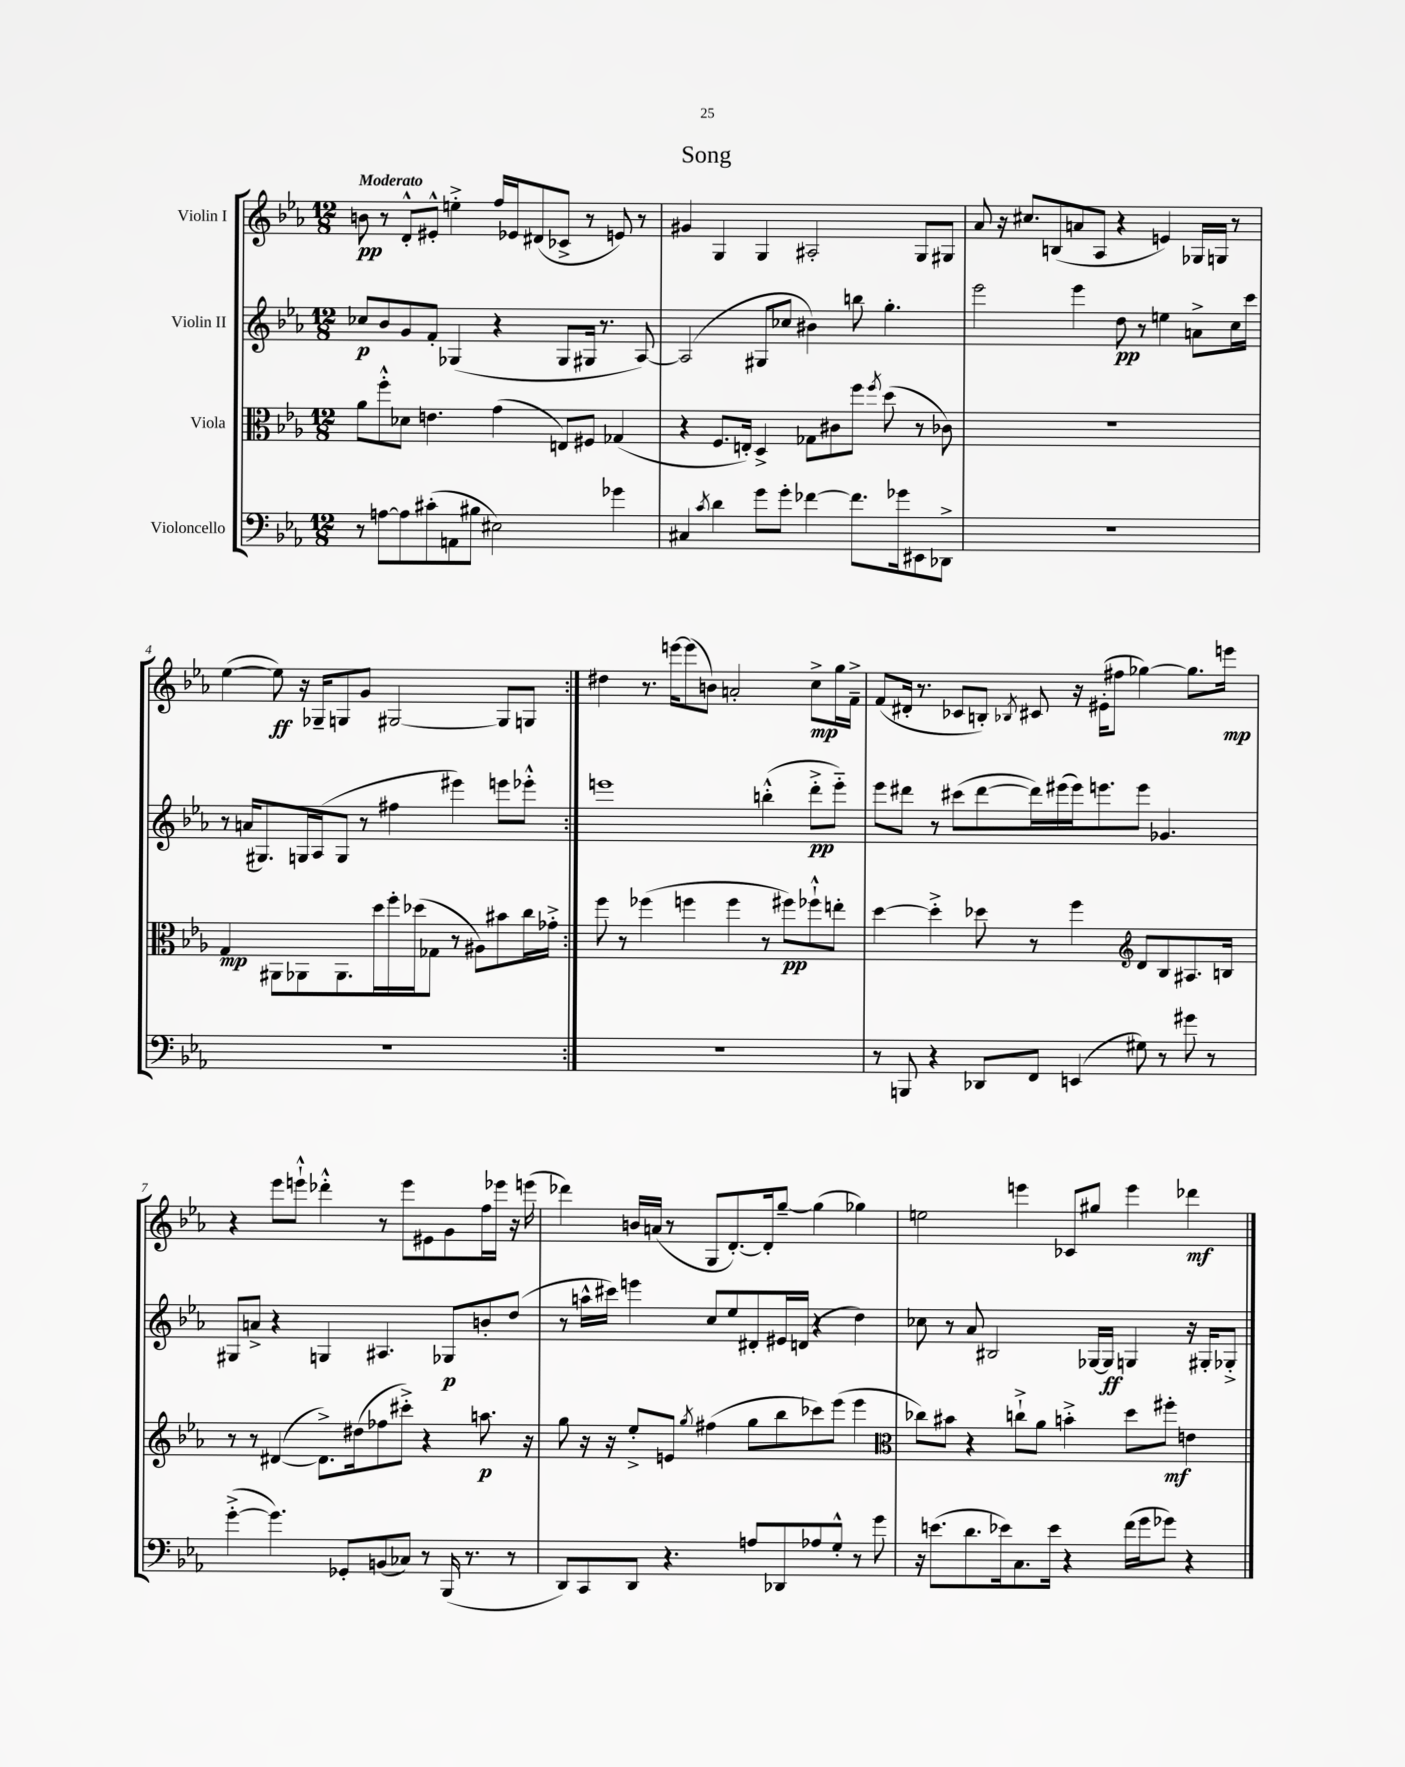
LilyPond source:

\header { title = "Song" }
<<
\new StaffGroup <<
\new Staff = "s0" \with { instrumentName = "Violin I" } {
    \clef treble \key ees \major \numericTimeSignature \time 12/8 \tempo "Moderato"
    \autoBeamOff \repeat volta 2 { b'8\pp r8 d'8[-.-^ eis'8]-.-^ e''4-.-> f''16[ ees'16 dis'8( ces'8]-> r8 e'8) r8 |
    gis'4 g4 g4 ais2-. g8[ gis8] |
    aes'8 r16 cis''8.[ b8( a'8 aes8] r4 e'4) ges16[ g16] r8 |
    ees''4~( ees''8\ff) r16 ges16[-- g8 g'8] gis2~ gis8[ g8] | }
    dis''4 r8. e'''16[~ e'''8( b'8]) a'2-. c''8[->\mp g''16 f'16]---> |
    f'8[( dis'16]-. r8. ces'8[ b8]-.) \acciaccatura { bes8 } cis'8 r16 eis'16[-.( fis''8] ges''4~) ges''8.[ e'''16]\mp |
    r4 ees'''8[ e'''8]-!-^ des'''4-.-^ r8 e'''8[ eis'8 g'8 f''16 ees'''16] r16 e'''16( |
    des'''4) b'16[ a'16]( r8 g8[ d'8.~-.) d'16-. g''8]~-- g''4( ges''4) |
    e''2 e'''4 ces'8[ gis''8] e'''4 des'''4\mf \bar "|." |
}
\new Staff = "s1" \with { instrumentName = "Violin II" } {
    \clef treble \key ees \major \numericTimeSignature \time 12/8
    \autoBeamOff \repeat volta 2 { ces''8[\p bes'8 g'8 f'8]-. ges4( r4 ges8[ gis16] r8. aes8~) |
    aes2( gis8[ ces''8] bis'4) b''8 g''4.-. |
    ees'''2 ees'''4 d''8\pp r8 e''4 a'8[-> c''16 c'''16] |
    r8 a'16[( gis8.) g16 aes16( g8] r8 fis''4 eis'''4) e'''8[ ees'''8]-.-^ | }
    e'''1 b''4-.-^( d'''8[-.->\pp e'''8]-_) |
    ees'''8[ dis'''8] r8 cis'''8[( dis'''8~ dis'''16) eis'''16( eis'''16) e'''8. e'''8] ges'4. |
    gis8[ a'8]-> r4 g4 ais4. ges8[\p b'8-. d''8]( |
    r8 a''16[-^ cis'''16]) e'''4 c''8[ ees''8 dis'8-. eis'16 d'16]( r4 d''4) |
    ces''8 r8 aes'8 bis2 ges16[~ ges16]\ff g4 r16 gis16[-. ges8]-.-> \bar "|." |
}
\new Staff = "s2" \with { instrumentName = "Viola" } {
    \clef alto \key ees \major \numericTimeSignature \time 12/8
    \autoBeamOff \repeat volta 2 { aes'8[ f''8-.-^ des'8] e'4. g'4( e8[) fis8] ges4( |
    r4 f8.[ e16]-.) d4-> ges8[ cis'8 f''8] \acciaccatura { f''8 } d''8( r8 ces'8) |
    R1. |
    g4\mp ais,8[ aes,8 aes,8. d''16 f''16-. des''16( ges8] r8 ais8[) bis'8 c''16 ges'16]-.-> | }
    f''8 r8 fes''4( f''4 f''4 r8 fis''8[\pp) fes''8-!-^ e''8]-. |
    d''4~ d''4-.-> des''8 r8 f''4 \clef treble d'8[ bes8 ais8. b16] |
    r8 r8 dis'4~( dis'8.[->) dis''16( fes''8 cis'''8]-.->) r4 a''8.\p r16 |
    g''8 r16 r16 ees''8[-.-> e'8] \acciaccatura { g''8 } fis''4( g''8[ bes''8 ces'''8) ees'''8]( ees'''4 |
    \clef alto ces''8[) bis'8] r4 c''8[-!-> aes'8] b'4-.-> d''8[ fis''8]-.\mf e'4 \bar "|." |
}
\new Staff = "s3" \with { instrumentName = "Violoncello" } {
    \clef bass \key ees \major \numericTimeSignature \time 12/8
    \autoBeamOff \repeat volta 2 { r8 a8[~ a8 cis'8-.( a,8 bis8] eis2) ges'4 |
    cis4 \acciaccatura { c'8 } d'4 g'8[ g'8]-. fes'4~ fes'8.[ ges'16 eis,8 des,8]-> |
    R1. |
    R1. | }
    R1. |
    r8 b,,8 r4 des,8[ f,8] e,4( gis8) r8 gis'8 r8 |
    g'4~-.->( g'4.) ges,8[-. b,8( ces8]) r8 bes,,16( r8. r8 |
    d,8[) c,8 d,8] r4. a8[ des,8 aes8 g8]-.-^ r8 g'8 |
    r16 e'8.[( d'8. ees'16) c8. ees'16] r4 f'16[( g'16 ges'8]) r4 \bar "|." |
}
>>
>>
